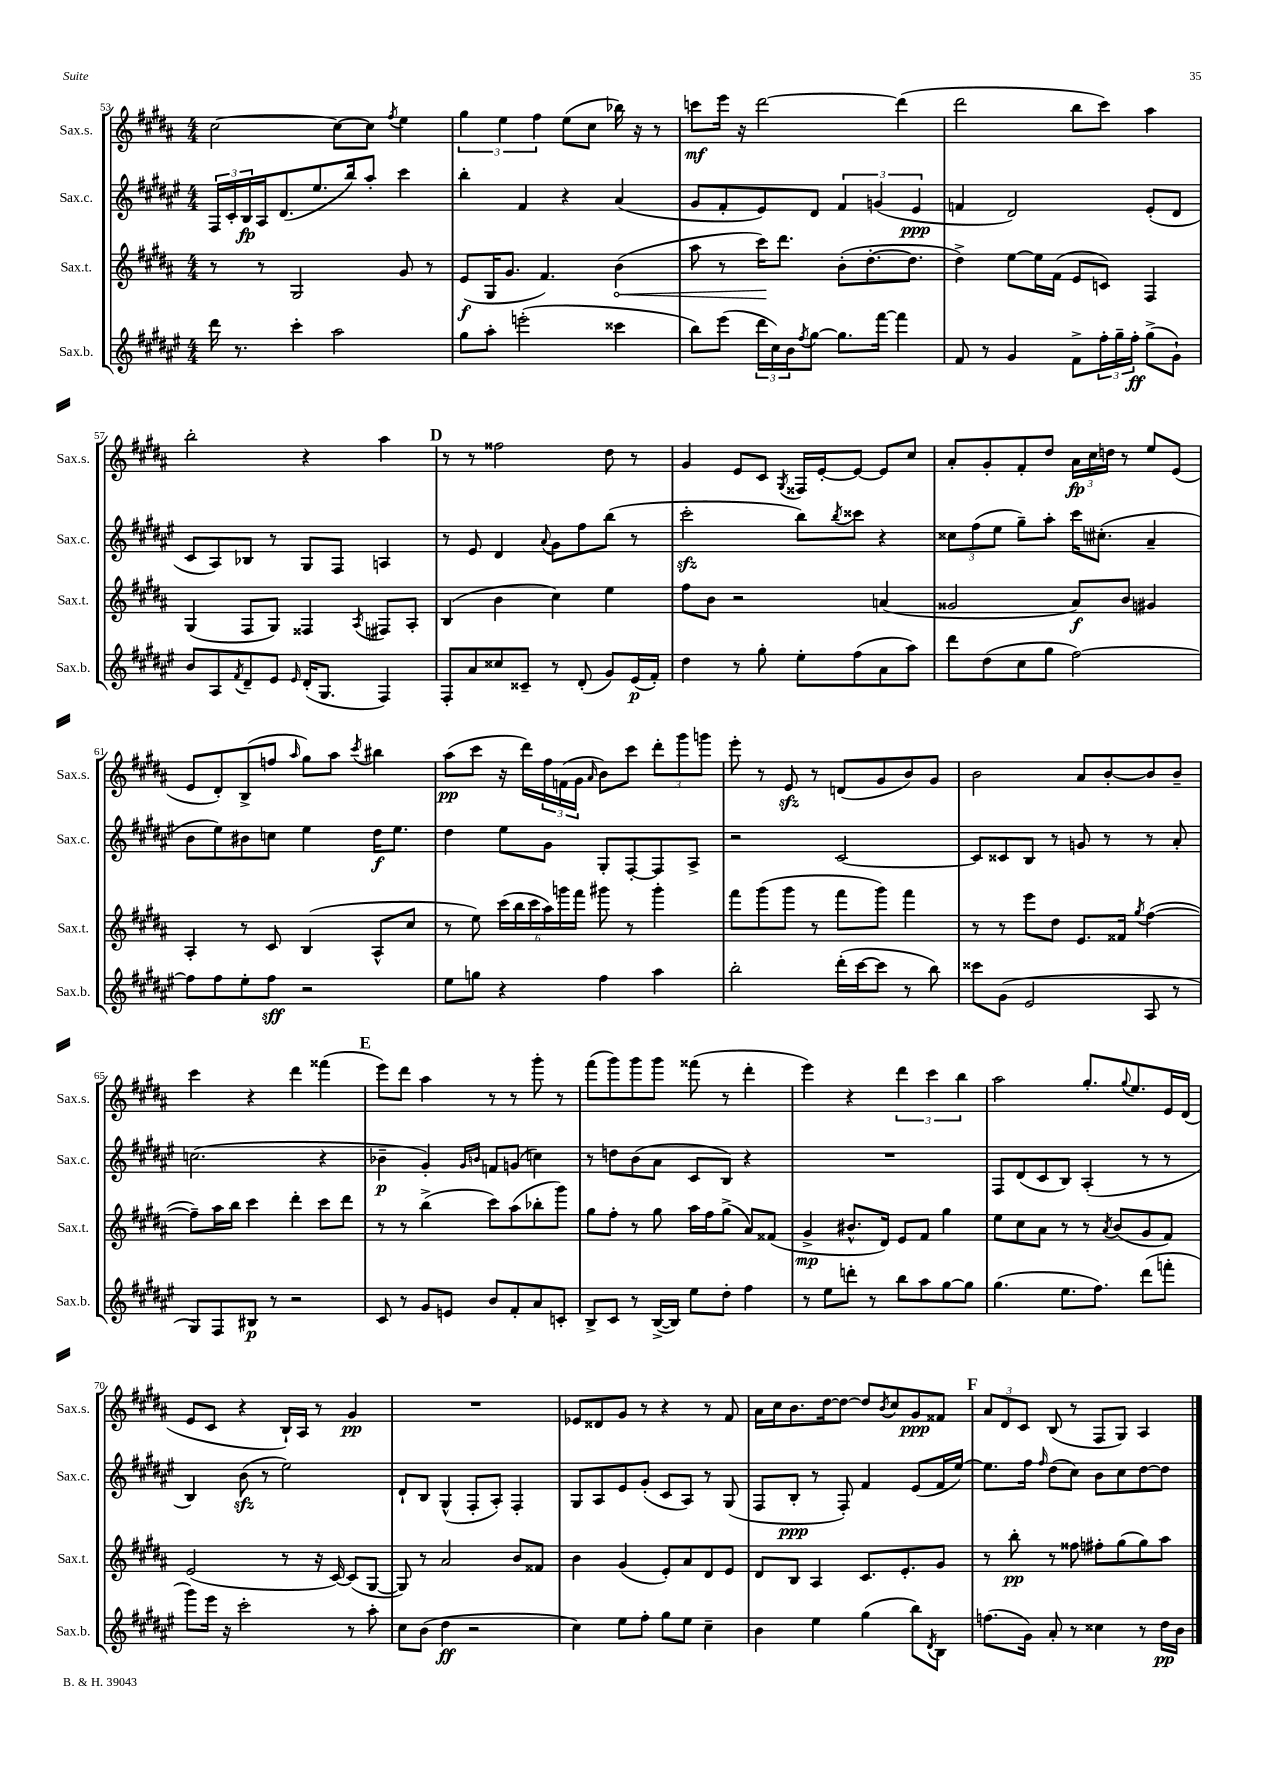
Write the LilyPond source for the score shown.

<<
\new StaffGroup <<
\new Staff = "s0" \with { instrumentName = "Sax.s." shortInstrumentName = "Sax.s." } {
    \clef treble \key b \major \numericTimeSignature \time 4/4
    cis''2~ cis''8~ cis''8 \acciaccatura { fis''8 } e''4 |
    \tuplet 3/2 { gis''4 e''4 fis''4 } e''8( cis''8 bes''16) r16 r8 |
    c'''8\mf e'''16 r16 dis'''2~ dis'''4( |
    dis'''2 b''8 cis'''8) ais''4 |
    b''2-. r4 ais''4 |
    \mark \markup { \bold "D" } r8 r8 fisis''2 dis''8 r8 |
    gis'4 e'8 cis'8 \acciaccatura { gis8 } fisis16 e'16~-. e'8~ e'8 cis''8 |
    ais'8-. gis'8-. fis'8-. dis''8 \tuplet 3/2 { ais'16\fp cis''16 d''16 } r8 e''8 e'8( |
    e'8 dis'8-.) b8->( f''8 \grace { ais''16 } gis''8) ais''8 \acciaccatura { cis'''8 } bis''4 |
    ais''8\pp( cis'''8 r16 dis'''16) \tuplet 3/2 { fis''16 f'16( gis'16 } \grace { ais'16 } b'8) cis'''8 \tuplet 3/2 { dis'''8-. gis'''8 g'''8 } |
    e'''8-. r8 e'8\sfz r8 d'8( gis'8 b'8) gis'8 |
    b'2 ais'8 b'8~-. b'8 b'8-- |
    cis'''4 r4 dis'''4 fisis'''4( |
    \mark \markup { \bold "E" } e'''8) dis'''8 ais''4 r8 r8 gis'''8-. r8 |
    fis'''8( gis'''8) gis'''8 gis'''8 fisis'''8( r8 dis'''4-. |
    e'''4) r4 \tuplet 3/2 { dis'''4 cis'''4 b''4 } |
    ais''2 gis''8.-. \appoggiatura { gis''8 } e''8. e'16 dis'16( |
    e'8 cis'8 r4 b16-!) ais16 r8 gis'4\pp |
    R1 |
    ees'8 disis'8 gis'8 r8 r4 r8 fis'8 |
    ais'16 cis''16 b'8. dis''16~ dis''8~ dis''8 \acciaccatura { b'8 } cis''8 gis'8\ppp fisis'8 |
    \mark \markup { \bold "F" } \tuplet 3/2 { ais'8 dis'8 cis'8 } b8( r8 fis8 gis8) ais4 \bar "|." |
}
\new Staff = "s1" \with { instrumentName = "Sax.c." shortInstrumentName = "Sax.c." } {
    \clef treble \key fis \major \numericTimeSignature \time 4/4
    \tuplet 3/2 { fis16 cis'16-. b16\fp } ais16 dis'8.( eis''8. b''16) ais''8-. cis'''4 |
    b''4-. fis'4 r4 ais'4( |
    gis'8 fis'8-. eis'8) dis'8 \tuplet 3/2 { fis'4 g'4( eis'4\ppp } |
    f'4 dis'2) eis'8-.( dis'8 |
    cis'8 ais8) bes8 r8 gis8 fis8 a4 |
    \mark \markup { \bold "D" } r8 eis'8 dis'4 \appoggiatura { ais'8 } gis'8 fis''8 b''8( r8 |
    cis'''2-.\sfz b''8) \acciaccatura { b''8 } cisis'''8 r4 |
    \tuplet 3/2 { cisis''8 fis''8( eis''8 } gis''8--) ais''8-. cis'''16 cis''8.-.( ais'4-- |
    b'8 eis''8) bis'8 c''8 eis''4 dis''16\f eis''8. |
    dis''4 eis''8 gis'8 gis8-. fis8~-. fis8 ais8-> |
    r2 cis'2~ |
    cis'8 cisis'8 b8 r8 g'8 r8 r8 ais'8-. |
    c''2.( r4 |
    \mark \markup { \bold "E" } bes'4--\p gis'4-.) \grace { gis'16 b'16 } f'8 g'8( c''4) |
    r8 d''8 b'8( ais'8 cis'8 b8) r4 |
    R1 |
    fis8 dis'8( cis'8 b8) ais4-.( r8 r8 |
    b4) b'8\sfz( r8 eis''2) |
    dis'8-! b8 gis4-^( fis8-. ais8-.) fis4-. |
    gis8 ais8 eis'8 gis'8-.( cis'8 ais8) r8 gis8( |
    fis8 b8-.\ppp r8 fis8-.) fis'4 eis'8( fis'16 eis''16~) |
    \mark \markup { \bold "F" } eis''8. fis''16 \grace { fis''16 } dis''8( cis''8) b'8 cis''8 dis''8~ dis''8 \bar "|." |
}
\new Staff = "s2" \with { instrumentName = "Sax.t." shortInstrumentName = "Sax.t." } {
    \clef treble \key b \major \numericTimeSignature \time 4/4
    r8 r8 gis2 gis'8 r8 |
    e'8\f( gis16 gis'8. fis'4.) \once \override Hairpin.circled-tip = ##t b'4\<( |
    ais''8 r8 cis'''16\!) dis'''8. b'8-.( dis''8.~-. dis''8. |
    dis''4->) e''8~ e''16 fis'16( e'8 c'8) fis4 |
    gis4( fis8 gis8) fisis4 \acciaccatura { ais8 } fis8 ais8-. |
    \mark \markup { \bold "D" } b4( b'4 cis''4) e''4 |
    fis''8 b'8 r2 a'4( |
    gisis'2 ais'8\f) b'8 gis'4 |
    ais4-. r8 cis'8 b4( ais8-^ cis''8 |
    r8 e''8) \tuplet 6/4 { cis'''16( b''16 cis'''16 ais''16) g'''16 fis'''16 } gis'''8 r8 gis'''4-. |
    fis'''8 gis'''8( gis'''8 r8 fis'''8 gis'''8) fis'''4 |
    r8 r8 e'''8 dis''8 e'8. fisis'16 \acciaccatura { gis''8 } fis''4~( |
    fis''8--) ais''16 b''16 cis'''4 dis'''4-. cis'''8 dis'''8 |
    \mark \markup { \bold "E" } r8 r8 b''4->( cis'''8) ais''8( bes''8-. gis'''8) |
    gis''8 fis''8-. r8 gis''8 ais''16 fis''16 gis''8->( ais'8) fisis'8( |
    gis'4->\mp bis'8.-^ dis'16) e'8 fis'8 gis''4 |
    e''8 cis''8 ais'8 r8 r8 \acciaccatura { ais'8 } b'8( gis'8 fis'8) |
    e'2( r8 r16 cis'16~) cis'8( gis8~ |
    gis8) r8 ais'2 b'8 fisis'8 |
    b'4 gis'4( e'8-.) ais'8 dis'8 e'8 |
    dis'8 b8 ais4 cis'8. e'8.-. gis'8 |
    \mark \markup { \bold "F" } r8 b''8-.\pp r8 fisis''8 fis''8-. gis''8( gis''8) ais''8 \bar "|." |
}
\new Staff = "s3" \with { instrumentName = "Sax.b." shortInstrumentName = "Sax.b." } {
    \clef treble \key fis \major \numericTimeSignature \time 4/4
    dis'''16 r8. cis'''4-. ais''2 |
    gis''8 ais''8-. e'''2-.( cisis'''4 |
    b''8) eis'''8( \tuplet 3/2 { dis'''16 cis''16) b'16 } \acciaccatura { fis''8 } gis''8~ gis''8. fis'''16~ fis'''4 |
    fis'8 r8 gis'4 fis'8-> \tuplet 3/2 { fis''16-. gis''16-- fis''16-.\ff } gis''8->( gis'8-!) |
    b'8 ais8 \acciaccatura { fis'8 } dis'8-- eis'8 \grace { eis'16 } dis'16-.( gis8. fis4) |
    \mark \markup { \bold "D" } fis8-. ais'8 cisis''8 cisis'8-- r8 dis'8-.( gis'8) eis'16\p( fis'16-.) |
    dis''4 r8 gis''8-. eis''8-. fis''8( ais'8 ais''8) |
    dis'''8 dis''8( cis''8 gis''8 fis''2~) |
    fis''8 fis''8 eis''8-. fis''8\sff r2 |
    eis''8 g''8 r4 fis''4 ais''4 |
    b''2-. dis'''16-.( cis'''16~ cis'''8 r8 b''8) |
    cisis'''8 gis'8( eis'2 ais8 r8 |
    gis8) fis8 bis8\p r8 r2 |
    \mark \markup { \bold "E" } cis'8 r8 gis'8 e'8 b'8 fis'8-. ais'8 c'8-. |
    b8-> cis'8 r8 b16~->( b16) eis''8 dis''8-. fis''4 |
    r8 eis''8 d'''8-. r8 b''8 ais''8 gis''8~ gis''8 |
    gis''4.( eis''8. fis''8.) dis'''8( f'''8-. |
    gis'''8) eis'''16 r16 cis'''2-. r8 ais''8-. |
    cis''8 b'8( dis''4\ff r2 |
    cis''4) eis''8 fis''8-. gis''8 eis''8 cis''4-- |
    b'4 eis''4 gis''4( b''8) \acciaccatura { dis'8 } b8 |
    \mark \markup { \bold "F" } f''8.( gis'16) ais'8-. r8 cisis''4 r8 dis''16\pp b'16 \bar "|." |
}
>>
>>
\layout { \context { \Score currentBarNumber = #53 } }
